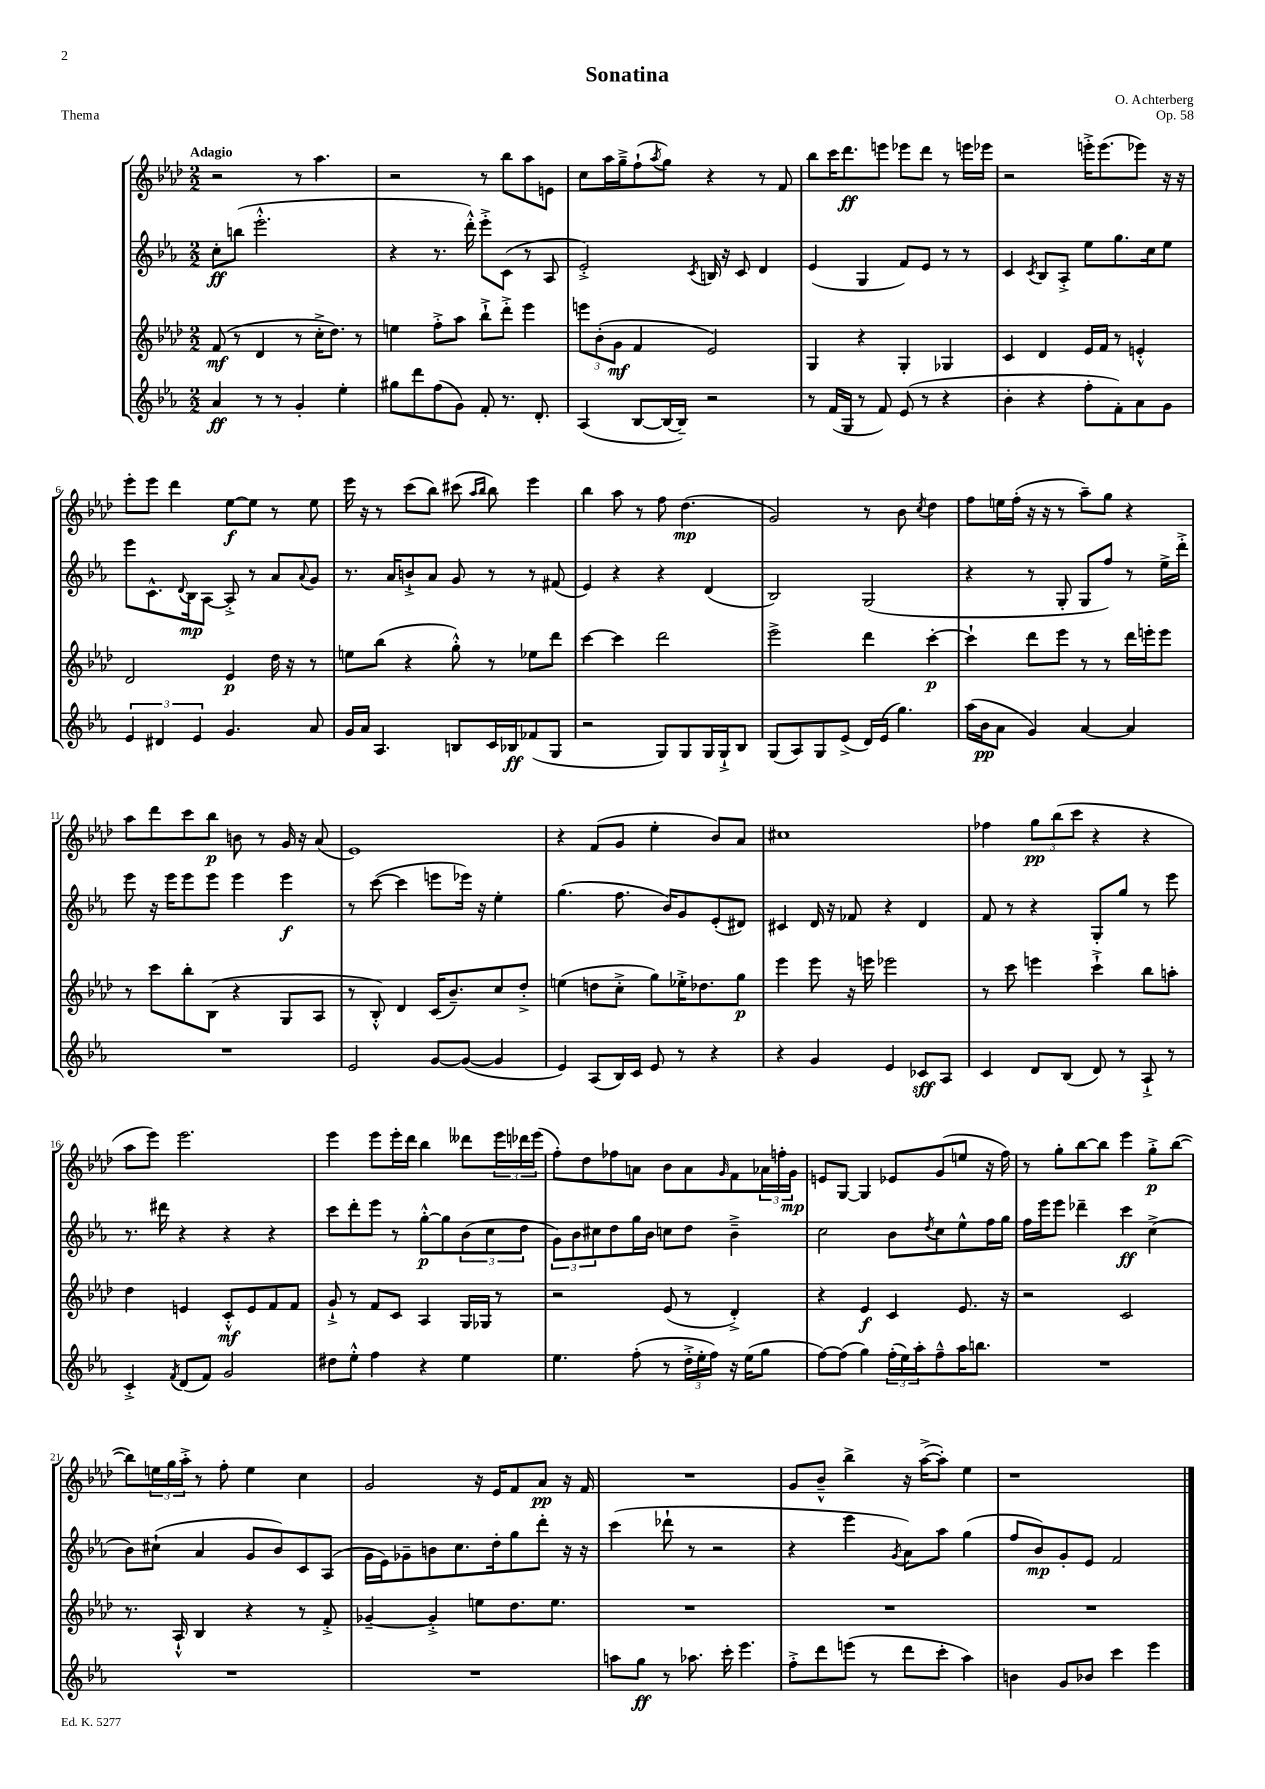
\header { title = "Sonatina" composer = "O. Achterberg" opus = "Op. 58" piece = "Thema" }
<<
\new StaffGroup <<
\new Staff = "s0" {
    \clef treble \key aes \major \numericTimeSignature \time 2/2 \tempo "Adagio"
    r2 r8 aes''4. |
    r2 r8 bes''8 aes''8 e'8 |
    c''8 aes''16 g''16---> f''8-!( \acciaccatura { aes''8 } g''8) r4 r8 f'8 |
    bes''8 c'''16 des'''8.\ff e'''8 ees'''8 des'''8 r8 e'''16 ees'''16 |
    r2 e'''16-.-> e'''8.( ees'''8) r16 r16 |
    ees'''8-. ees'''8 des'''4 ees''8~\f ees''8 r8 ees''8 |
    ees'''16 r16 r8 c'''8( bes''8) cis'''8( \grace { aes''16 bes''16 } bes''8) ees'''4 |
    bes''4 aes''8 r8 f''8 des''4.\mp( |
    g'2) r8 bes'8 \acciaccatura { c''8 } des''4 |
    f''8 e''16 f''16-.( r16 r16 r8 aes''8--) g''8 r4 |
    aes''8 des'''8 c'''8 bes''8\p b'8 r8 g'16 r16 aes'8( |
    ees'1) |
    r4 f'8( g'8 ees''4-. bes'8) aes'8 |
    cis''1 |
    fes''4 \tuplet 3/2 { g''8\pp bes''8( c'''8 } r4 r4 |
    aes''8 ees'''8) ees'''2. |
    ees'''4 ees'''8 ees'''16-. des'''16 bes''4 deses'''8 \tuplet 3/2 { ees'''16 des'''16 ees'''16( } |
    f''8-.) des''8 fes''8 a'8 bes'8 a'8 \grace { g'16 } f'8 \tuplet 3/2 { aes'16 f''16-. g'16\mp } |
    e'8 g8~ g4 ees'8 g'8( e''8 r16 f''16) |
    r8 g''8-. bes''8~ bes''8 ees'''4 g''8-.->\p bes''8~( |
    bes''8) \tuplet 3/2 { e''16 g''16 aes''16-.-> } r8 f''8-. e''4 c''4 |
    g'2 r16 ees'16 f'8 aes'8\pp r16 f'16 |
    R1 |
    g'8 bes'8---^ bes''4-> r16 aes''16~->( aes''8-.) ees''4 |
    r1 \bar "|." |
}
\new Staff = "s1" {
    \clef treble \key ees \major \numericTimeSignature \time 2/2
    c''8-.\ff b''8( ees'''2.-.-^ |
    r4 r8. d'''16-.-^) ees'''8-.-> c'8( r8 aes8 |
    ees'2-.->) \acciaccatura { c'8 } b16 r16 c'8 d'4 |
    ees'4( g4 f'8) ees'8 r8 r8 |
    c'4 \acciaccatura { c'8 } bes8 aes8-.-> ees''8 g''8. c''16 ees''8 |
    ees'''8 c'8.-^ \appoggiatura { d'8 } bes16\mp aes8~ aes8-.-> r8 aes'8 \appoggiatura { aes'8 } g'8 |
    r8. aes'16 b'8-!-> aes'8 g'8 r8 r8 fis'8( |
    ees'4) r4 r4 d'4( |
    bes2) g2( |
    r4 r8 g8-. g8 f''8) r8 ees''16-> d'''16-.-> |
    ees'''8 r16 ees'''16 ees'''8 ees'''8 ees'''4 ees'''4\f |
    r8 c'''8~( c'''4 e'''8 ees'''16) r16 ees''4-. |
    g''4.( f''8. bes'16) g'8 ees'8-.( dis'8) |
    cis'4 d'16 r16 fes'8 r4 d'4 |
    f'8 r8 r4 g8-. g''8 r8 ees'''8 |
    r8. dis'''16 r4 r4 r4 |
    c'''8 d'''8-. ees'''8 r8 g''8~-.-^\p g''8 \tuplet 3/2 { bes'8( c''8 d''8 } |
    \tuplet 3/2 { g'8) bes'8 cis''8 } d''8 g''16 bes'16 c''8 d''8 bes'4---> |
    c''2 bes'8 \acciaccatura { d''8 } c''8 ees''8-^ f''16 g''16 |
    f''16 ees'''16 ees'''8 des'''4-- c'''4\ff c''4->( |
    bes'8) cis''8-!( aes'4 g'8 bes'8) c'8 aes8( |
    g'16 ees'16) ges'8-- b'8 c''8. d''16-. g''8 d'''8-. r16 r16 |
    c'''4( des'''8-! r8 r2 |
    r4 ees'''4 \acciaccatura { g'8 } aes'8) aes''8 g''4( |
    f''8 bes'8\mp) g'8-. ees'8 f'2 \bar "|." |
}
\new Staff = "s2" {
    \clef treble \key aes \major \numericTimeSignature \time 2/2
    f'8\mf( r8 des'4 r8 c''16-.-> des''8.) r8 |
    e''4 f''8-.-> aes''8 bes''8-!-> des'''8-.-> ees'''4 |
    \tuplet 3/2 { e'''8 bes'8-.( g'8\mf } f'4 ees'2) |
    g4 r4 g4-. ges4 |
    c'4 des'4 ees'16 f'16 r8 e'4-.-^ |
    des'2 ees'4\p des''16 r16 r8 |
    e''8 bes''8( r4 g''8-.-^) r8 ees''8 des'''8 |
    c'''4~ c'''4 des'''2 |
    ees'''2-> des'''4 c'''4~-.\p |
    c'''4-! des'''8 ees'''8 r8 r8 des'''16 e'''16-. e'''8 |
    r8 c'''8 bes''8-. bes8( r4 g8 aes8 |
    r8 bes8-.-^) des'4 c'16( bes'8.--) c''8 des''8-.-> |
    e''4( d''8 c''8-.-> g''8) ees''16-.-> des''8. g''8\p |
    ees'''4 ees'''8 r16 e'''16 ees'''2 |
    r8 c'''8 e'''4 c'''4-!-> bes''8 a''8-. |
    des''4 e'4 c'8-.-^\mf e'8 f'8 f'8 |
    g'8-!-> r8 f'8 c'8 aes4 g16 ges16 r8 |
    r2 ees'8( r8 des'4-.->) |
    r4 ees'4\f c'4 ees'8. r16 |
    r2 c'2 |
    r8. aes16-!-^ bes4 r4 r8 f'8-.-> |
    ges'4~-- ges'4-.-> e''8 des''8. e''8. |
    R1 |
    R1 |
    R1 \bar "|." |
}
\new Staff = "s3" {
    \clef treble \key ees \major \numericTimeSignature \time 2/2
    aes'4\ff r8 r8 g'4-. ees''4-. |
    gis''8 d'''8 f''8( g'8) f'8-. r8. d'8.-. |
    aes4( bes8~ bes16~ bes16--) r2 |
    r8 f'16( g16 r8 f'8) ees'8( r8 r4 |
    bes'4-. r4 f''8-. f'8-.) aes'8 g'8 |
    \tuplet 3/2 { ees'4 dis'4 ees'4 } g'4. aes'8 |
    g'16 aes'16 aes4. b8 c'16 bes16\ff fes'8( g8 |
    r2 g8) g8 g16 g16-!-> bes8 |
    g8( aes8) g8 ees'8->( d'16) ees'16( g''4.) |
    aes''16( bes'16\pp aes'8 g'4) aes'4~ aes'4 |
    R1 |
    ees'2 g'8~ g'8~( g'4 |
    ees'4) aes8( bes16) c'16 ees'8 r8 r4 |
    r4 g'4 ees'4 ces'8\sff aes8 |
    c'4 d'8 bes8( d'8) r8 aes8-!-> r8 |
    c'4-.-> \acciaccatura { f'8 } d'8( f'8) g'2 |
    dis''8 ees''8-.-^ f''4 r4 ees''4 |
    ees''4. f''8-.( r8 \tuplet 3/2 { d''16-.-> ees''16-. f''16) } r16 ees''16( g''8 |
    f''8~) f''8( g''4) \tuplet 3/2 { f''16-.( ees''16) aes''16-. } f''8---^ aes''16 b''8. |
    R1 |
    R1 |
    R1 |
    a''8 g''8\ff r8 aes''8. c'''16-. ees'''4. |
    f''8-.-> d'''8 e'''8( r8 d'''8 c'''8-. aes''4) |
    b'4 g'8 bes'8 c'''4 ees'''4 \bar "|." |
}
>>
>>
